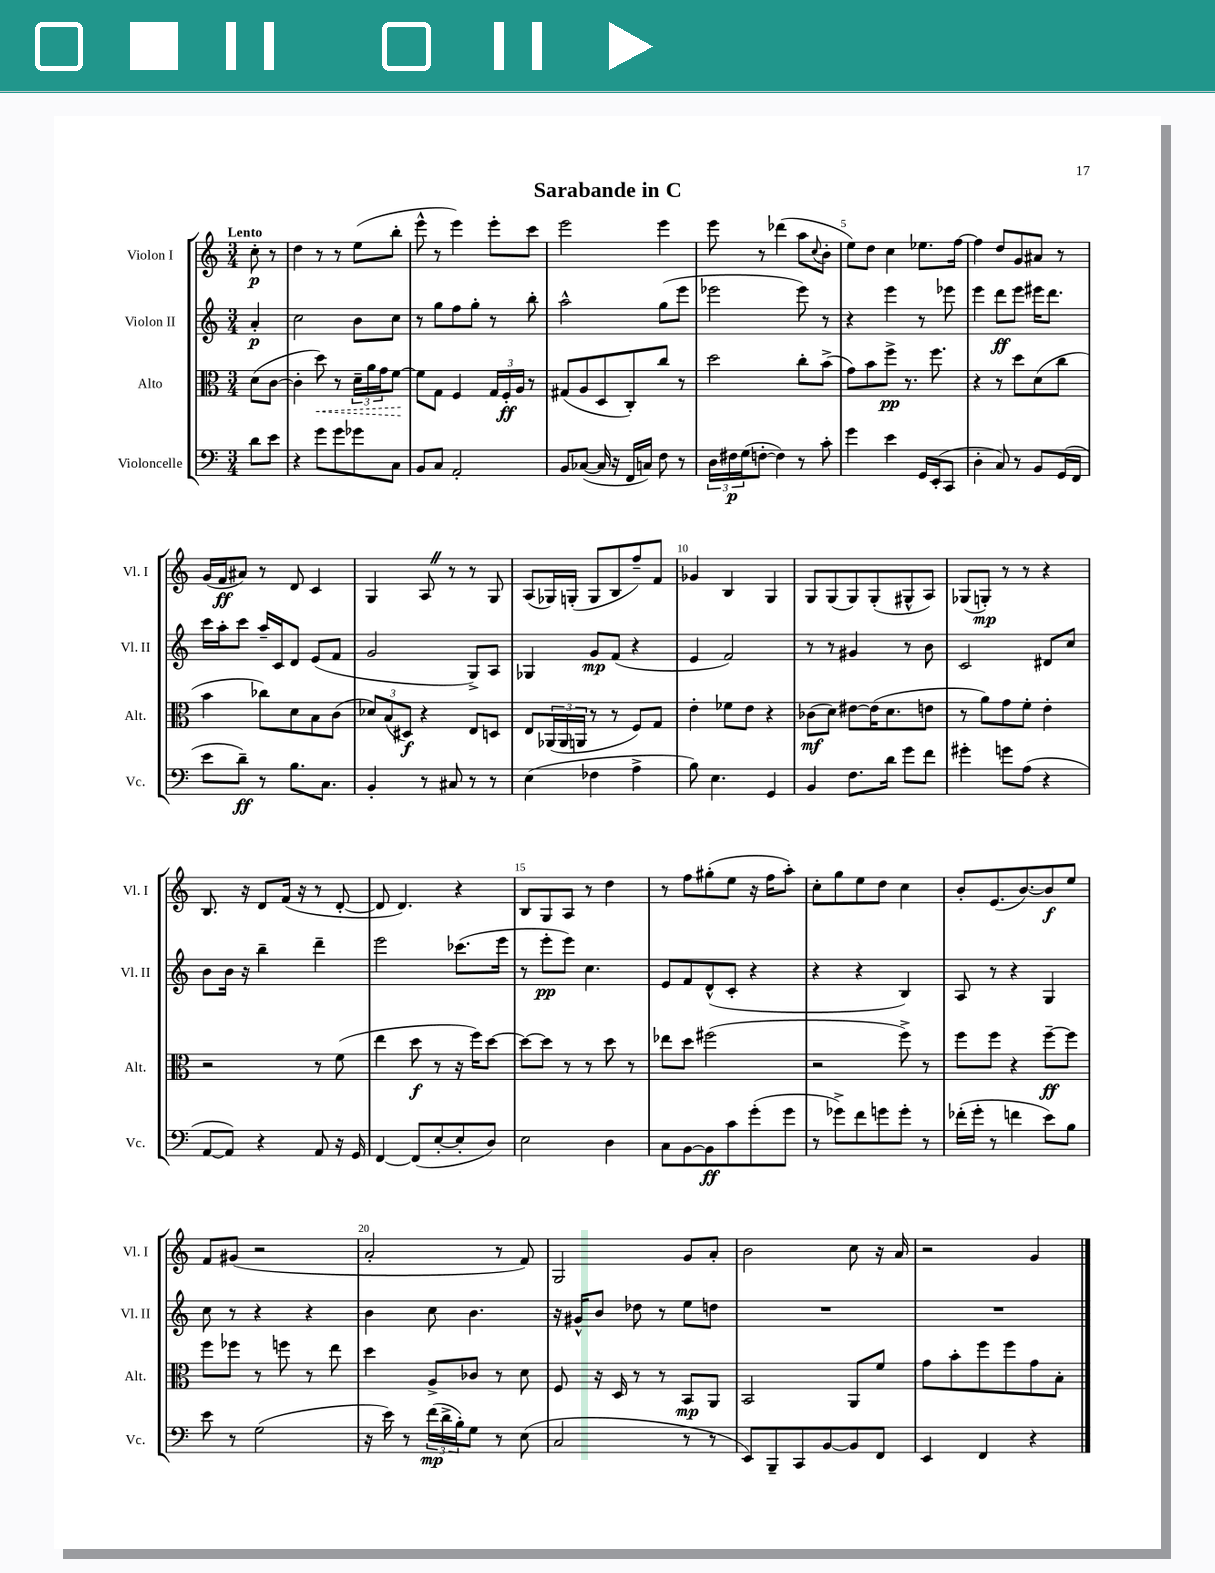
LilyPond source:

\header { title = "Sarabande in C" }
<<
\new StaffGroup <<
\new Staff = "s0" \with { instrumentName = "Violon I" shortInstrumentName = "Vl. I" } {
    \clef treble \key c \major \numericTimeSignature \time 3/4 \partial 4 \tempo "Lento"
    c''8-.\p r8 |
    d''4 r8 r8 e''8( b''8-. |
    e'''8-^ r8 e'''4) e'''8-. c'''8 |
    e'''2 e'''4 |
    e'''8 r8 des'''4( a''8 \appoggiatura { c''8 } b'8-. |
    e''8) d''8 c''4 ees''8. f''16~ |
    f''4 d''8 g'8 ais'8 r8 |
    g'16( f'16\ff ais'8) r8 d'8 c'4 |
    g4 a8 \once \override BreathingSign.text = \markup { \musicglyph "scripts.caesura.straight" } \breathe r8 r8 g8 |
    a8( ges16) g16-.( g8 b8 f''8--) f'8 |
    ges'4 b4 g4 |
    g8 g8( g8) g8-.( gis8-^ a8) |
    ges8( g8-.\mp) r8 r8 r4 |
    b8. r16 d'8 f'16( r16 r8 d'8~-. |
    d'8 d'4.) r4 |
    b8 g8 a8 r8 d''4 |
    r8 f''8 gis''8-.( e''8 r16 f''16 a''8-.) |
    c''8-. g''8 e''8 d''8 c''4 |
    b'8-. e'8.( b'8.~) b'8\f e''8 |
    f'8 gis'8( r2 |
    a'2-. r8 f'8) |
    g2 g'8 a'8-. |
    b'2 c''8 r16 a'16 |
    r2 g'4 \bar "|." |
}
\new Staff = "s1" \with { instrumentName = "Violon II" shortInstrumentName = "Vl. II" } {
    \clef treble \key c \major \numericTimeSignature \time 3/4 \partial 4
    a'4-.\p |
    c''2 b'8 c''8 |
    r8 g''8 f''8 g''8-. r8 b''8-. |
    a''2-^ g''8( e'''8 |
    ees'''2 ees'''8) r8 |
    r4 e'''4 r8 ees'''8 |
    e'''4 d'''8\ff e'''8 eis'''16 d'''8. |
    c'''16 a''16-. c'''8 a''16-- c'16 d'8 e'8( f'8 |
    g'2 g8->) a8 |
    ges4 g'8\mp f'8( r4 |
    e'4 f'2) |
    r8 r8 gis'4 r8 b'8 |
    c'2 dis'8 c''8 |
    b'8 b'16 r16 b''4-- d'''4-- |
    e'''2 ces'''8.( e'''16 |
    r8 e'''8-.\pp e'''8) c''4. |
    e'8 f'8 d'8-^( c'8-. r4 |
    r4 r4 b4) |
    a8 r8 r4 g4 |
    c''8 r8 r4 r4 |
    b'4 c''8 b'4. |
    r16 gis'16-^ b'8 des''8 r8 e''8 d''8 |
    R2. |
    R2. \bar "|." |
}
\new Staff = "s2" \with { instrumentName = "Alto" shortInstrumentName = "Alt." } {
    \clef alto \key c \major \numericTimeSignature \time 3/4 \partial 4
    d'8( c'8~ |
    c'4-. \once \override Hairpin.style = #'dashed-line d''8\<) r8 \tuplet 3/2 { d'16-- a'16 g'16 } f'8~\! |
    f'8 g8 f4 \tuplet 3/2 { g16 f16-.\ff a16 } r8 |
    gis8( a8 d8 c8-.) c''8 r8 |
    d''2 c''8-. b'8->( |
    g'8) b'8 f''8->\pp r8. f''8. |
    r4 r8 d''8 d'8( c''8 |
    b'4 ces''8) d'8 b8 c'8( |
    \tuplet 3/2 { des'8) b8( dis8\f) } r4 e8 d8 |
    e8 \tuplet 3/2 { aes,16( aes,16 a,16 } r8 r8 f8) g8 |
    e'4-. fes'8 e'8 r4 |
    ces'8\mf( d'8) eis'8~ eis'16( d'8. e'8 |
    r8 a'8) g'8 f'8-. e'4-. |
    r2 r8 f'8( |
    e''4 d''8\f r8 r16 f''16) d''8~ |
    d''8~ d''8 r8 r8 d''8 r8 |
    ees''8 d''8 fis''2( |
    r2 f''8->) r8 |
    f''8 f''8 r4 f''8~--\ff f''8 |
    f''8 fes''8 r8 f''8 r8 e''8 |
    d''4 a8-> ces'8 r8 d'8 |
    f8 r16 d16 r8 r8 b,8\mp a,8 |
    b,2 a,8 f'8 |
    g'8 b'8-. f''8 f''8 g'8 b8-. \bar "|." |
}
\new Staff = "s3" \with { instrumentName = "Violoncelle" shortInstrumentName = "Vc." } {
    \clef bass \key c \major \numericTimeSignature \time 3/4 \partial 4
    d'8 e'8 |
    r4 g'8 g'8 ges'8 c8 |
    b,8 c8 a,2-. |
    b,8 ces8~( ces16 r16 f,16 c16) f8 r8 |
    \tuplet 3/2 { d16 fis16\p g16( } f8~-. f4) r8 c'8-. |
    g'4 e'4 g,16 e,16-.( c,8 |
    d4-. c8) r8 b,8 g,16( f,16 |
    e'8 d'8--\ff) r8 b8. c8. |
    b,4-. r8 cis8 r8 r8 |
    e4( fes4 a4-> |
    b8) e4. g,4 |
    b,4 f8. d'16 g'8 f'8 |
    gis'4-. g'8 a8( r4 |
    a,8~ a,8) r4 a,8 r16 g,16 |
    f,4~ f,8( e8~-. e8-. d8) |
    e2 d4 |
    c8 b,8~ b,8\ff c'8 g'8-.( g'8 |
    r8 ges'8->) f'8 g'8 g'8-. r8 |
    fes'16-.( g'16-. r8 f'4 e'8) b8 |
    e'8 r8 g2( |
    r16 e'16) r8 \tuplet 3/2 { f'16\mp( d'16-> b16-.) } g8 r8 e8( |
    c2 r8 r8 |
    e,8) b,,8-- c,8 b,8~ b,8 f,8 |
    e,4 f,4 r4 \bar "|." |
}
>>
>>
\layout { \context { \Score \override BarNumber.break-visibility = ##(#f #t #t) barNumberVisibility = #(every-nth-bar-number-visible 5) } }
